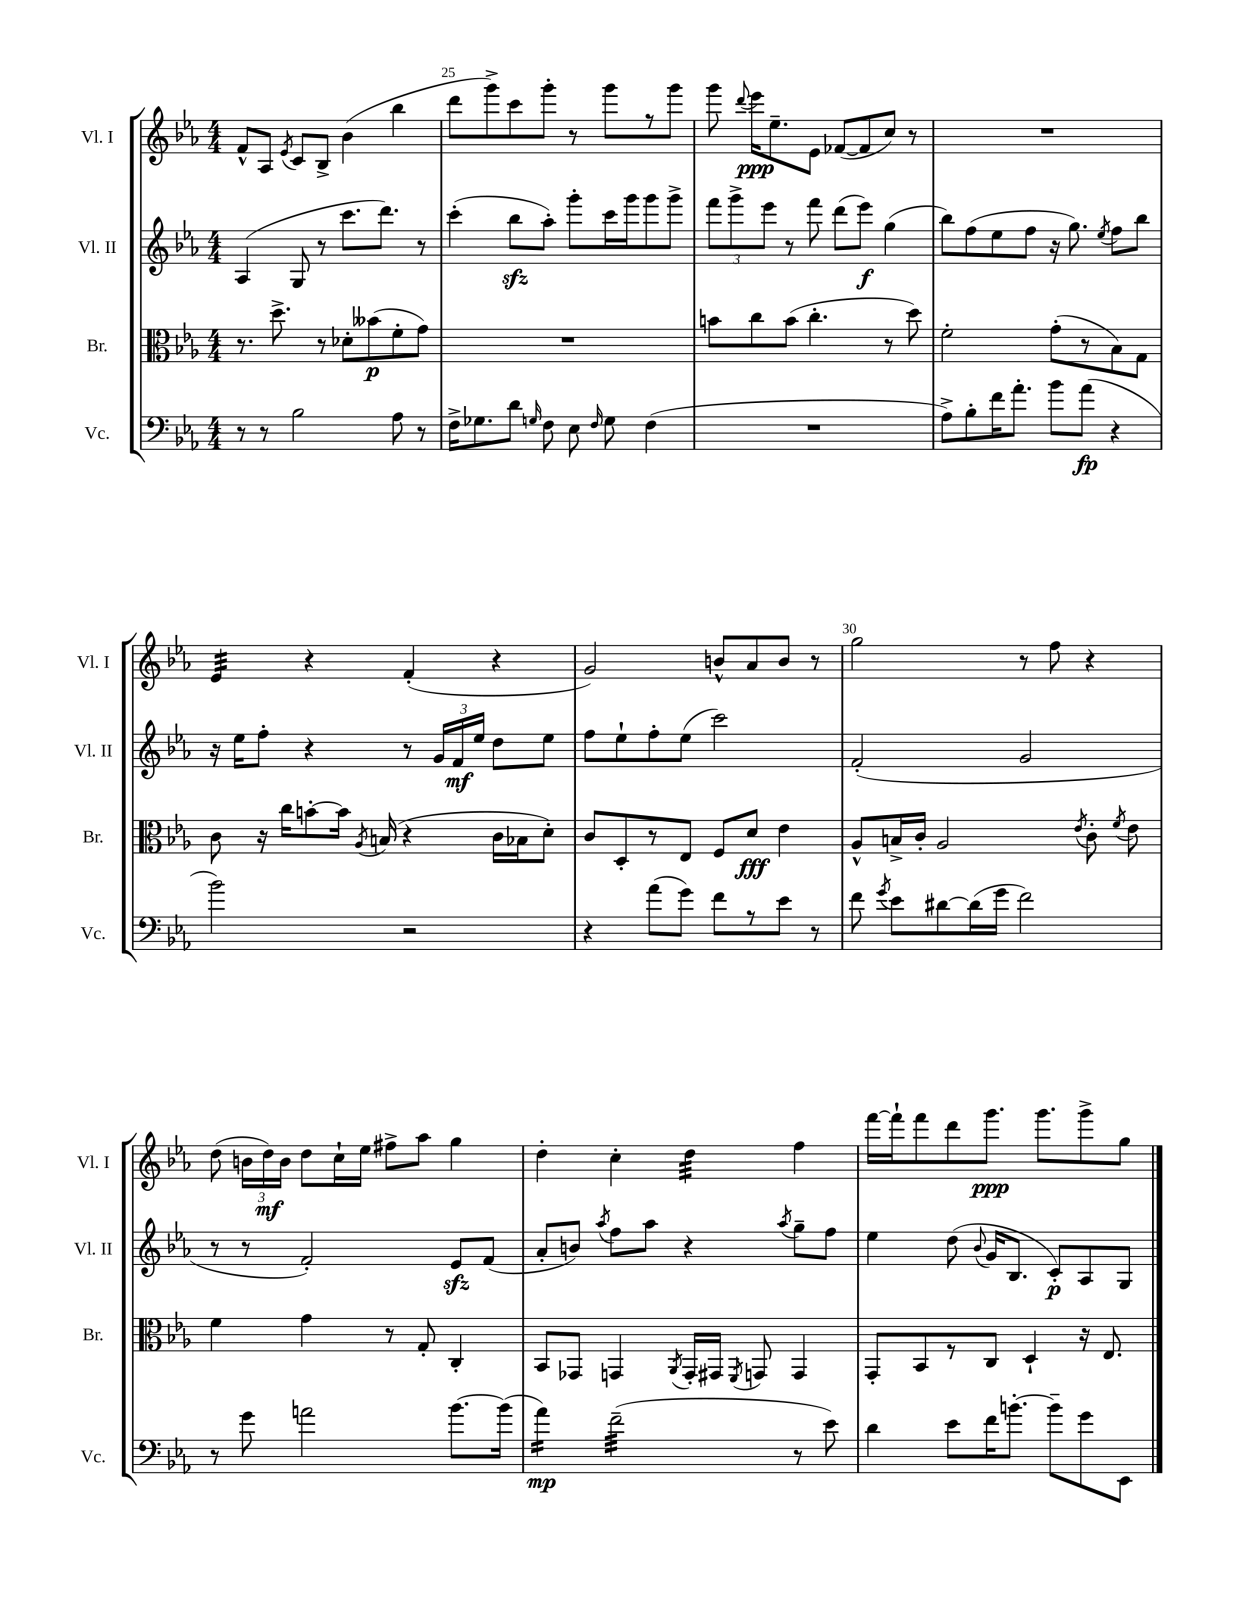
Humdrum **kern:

**kern	**kern	**kern	**kern
*staff4	*staff3	*staff2	*staff1
*clefF4	*clefC3	*clefG2	*clefG2
*k[b-e-a-]	*k[b-e-a-]	*k[b-e-a-]	*k[b-e-a-]
*M4/4	*M4/4	*M4/4	*M4/4
8r	8.r	(4A-	8f^^
8r	.	.	8A-
.	8.dd^	.	.
.	.	.	8qe-
2B-	.	8G	8c
.	8r	8r	8B-^
.	8d-'	8.ccc	(4b-
.	(8b--	.	.
.	.	8.ddd)	.
8A-	8f'	.	4bb-
8r	8g)	8r	.
=	=	=	=
16F^	1r	(4ccc'	8ddd
8.G-	.	.	.
.	.	.	8ggg^)
8d	.	8bb-	8ccc
16qqG	.	.	.
8F	.	8aa-')	8ggg'
8E-	.	8ggg'	8r
16qqF	.	.	.
8G	.	16ccc	8ggg
.	.	16ggg	.
(4F	.	8ggg	8r
.	.	8ggg^	8ggg
=	=	=	=
1r	8b	12fff	8ggg
.	.	12ggg^	.
.	.	.	8qqddd
.	8cc	.	16eee-
.	.	12eee-	.
.	.	.	8.ee-~
.	(8b	8r	.
.	4.cc'	8fff	8e-
.	.	(8ddd	([8f-
.	.	8eee-)	8f-]
.	8r	(4gg	8cc)
.	8dd)	.	8r
=	=	=	=
8A-^)	2f'	8bb-)	1r
8B-'	.	(8ff	.
16f	.	8ee-	.
8.a-'	.	.	.
.	.	8ff	.
8b-	(8g'	16r	.
.	.	8.gg)	.
(8a-	8r	.	.
.	.	8qee-	.
4r	8B-)	8ff	.
.	8G	8bb-	.
=	=	=	=
2b-)	8c	16r	4e-
.	.	16ee-	.
.	16r	8ff'	.
.	16cc	.	.
.	[8b'	4r	4r
.	16b]	.	.
.	8qA-	.	.
.	(16B	.	.
2r	4r	8r	(4f'
.	.	24g	.
.	.	24f	.
.	.	24ee-	.
.	16c	8dd	4r
.	16B-	.	.
.	8d')	8ee-	.
=	=	=	=
4r	8c	8ff	2g)
.	8D'	8ee-`	.
(8a-	8r	8ff'	.
8g)	8E-	(8ee-	.
8f	8F	2ccc)	8b^^
8r	8d	.	8a-
8e-	4e-	.	8b
8r	.	.	8r
=	=	=	=
8f	8A-^^	(2f'	2gg
8qg	.	.	.
8e-	16B^	.	.
.	16c'	.	.
[8d#	2A-	.	.
(16d#]	.	.	.
16g	.	.	.
2f)	.	2g	8r
.	.	.	8ff
.	8qe-	.	.
.	8c'	.	4r
.	8qf	.	.
.	8e-	.	.
=	=	=	=
8r	4f	8r	(8dd
8g	.	8r	24b
.	.	.	24dd)
.	.	.	24b
2a	4g	2f')	8dd
.	.	.	16cc`
.	.	.	16ee-
.	8r	.	8ff#^
.	8G'	.	8aa-
[8.b-	4C'	8e-	4gg
.	.	(8f	.
(16b-]	.	.	.
=	=	=	=
4a-)	8BB-	8a-'	4dd'
.	8GG-	8b)	.
.	.	8qaa-	.
(2f~	4GG	8ff	4cc'
.	.	8aa-	.
.	8qAA-	.	.
.	16GG'	4r	4dd
.	16GG#	.	.
.	8qFF	.	.
.	8GG	.	.
.	.	8qaa-	.
8r	4GG	8gg~	4ff
8e-)	.	8ff	.
=	=	=	=
4d	8GG'	4ee-	[16fff
.	.	.	16fff`]
.	8BB-	.	8fff
8e-	8r	(8dd	8ddd
.	.	8qqb-	.
16f	8C	16g	8.ggg
[8.b'	.	8.B-	.
.	4D`	.	.
.	.	.	8.ggg
8b~]	.	8c')	.
8g	16r	8A-	8ggg^
.	8.E-	.	.
8EE-	.	8G	8gg
==	==	==	==
*-	*-	*-	*-
